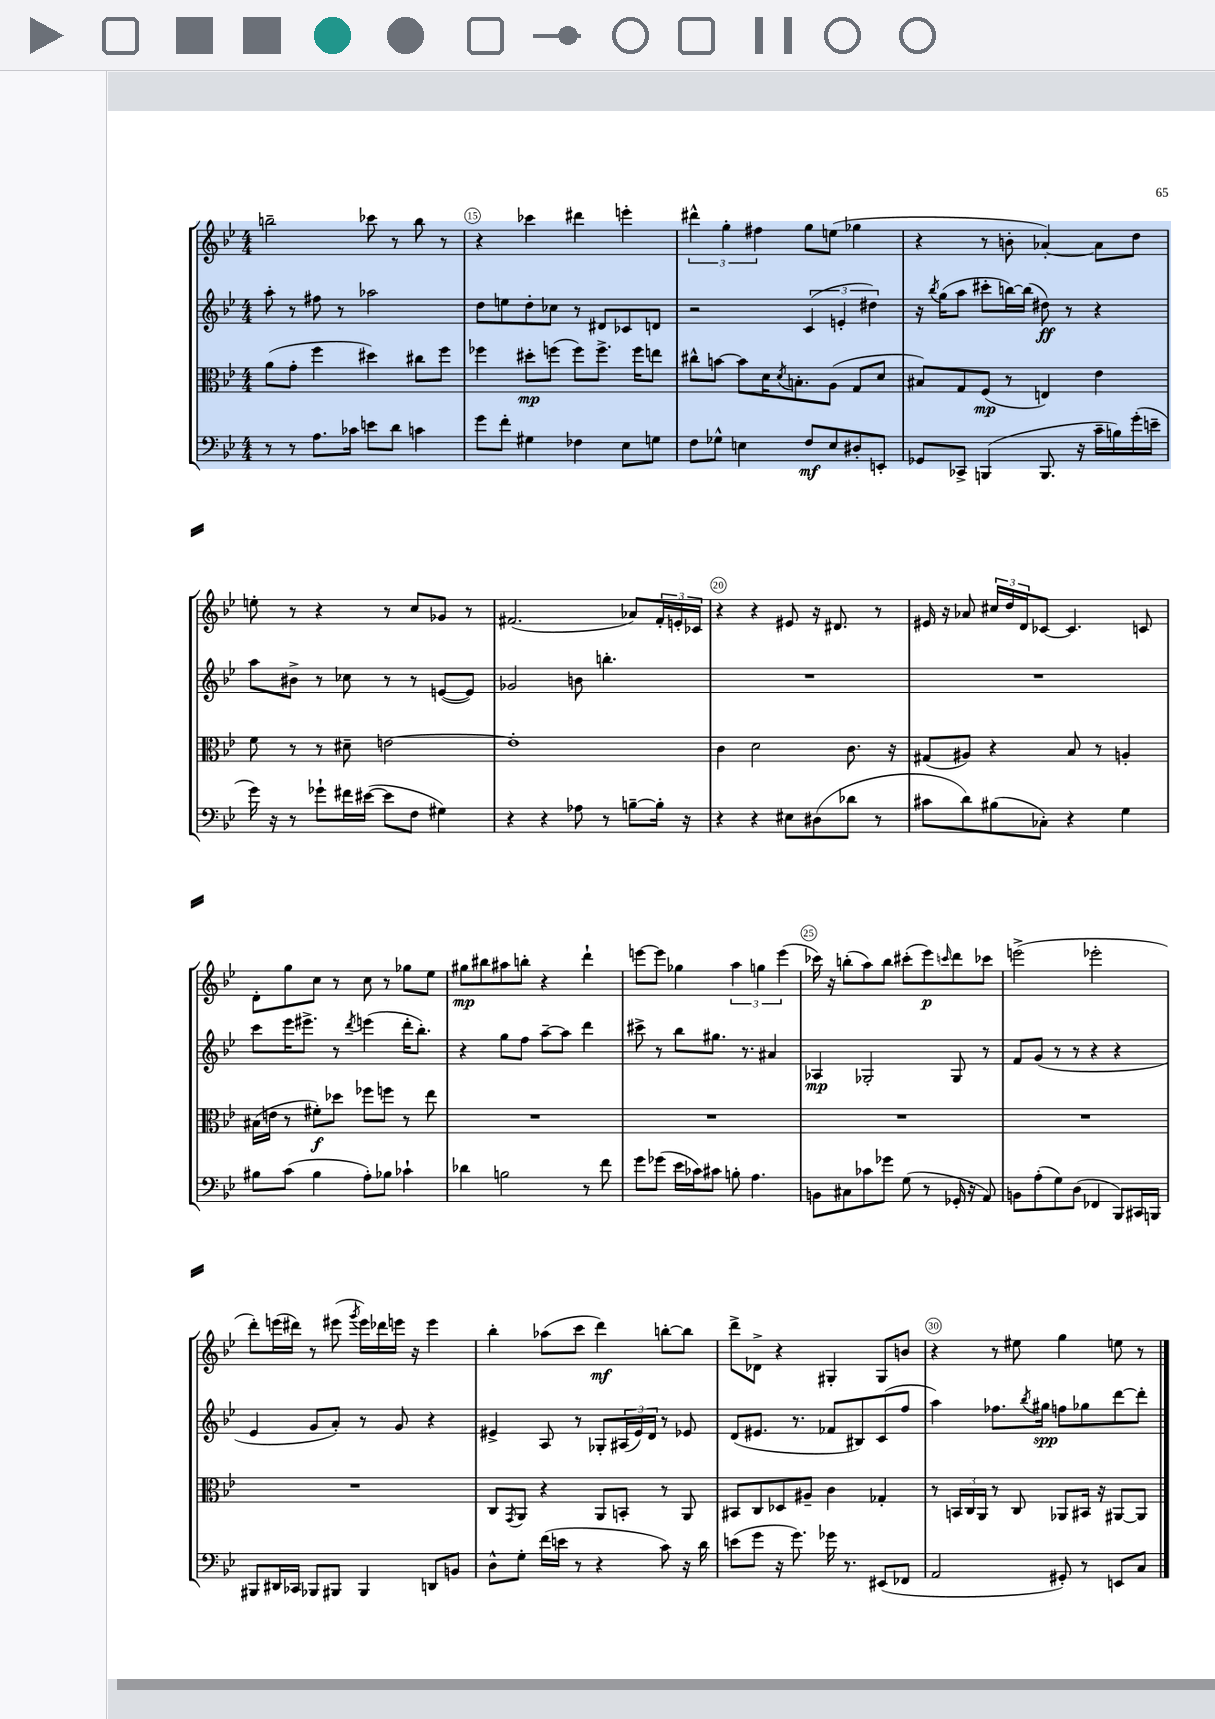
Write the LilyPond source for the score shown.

<<
\new StaffGroup <<
\new Staff = "s0" {
    \clef treble \key bes \major \numericTimeSignature \time 4/4
    b''2-- ces'''8 r8 b''8 r8 |
    r4 ces'''4 dis'''4 e'''4-. |
    \tuplet 3/2 { dis'''4-^ g''4-. fis''4 } g''8 e''8( ges''4 |
    r4 r8 b'8-. aes'4~-.) aes'8 d''8 |
    e''8-. r8 r4 r8 c''8 ges'8 r8 |
    fis'2.( aes'8) \tuplet 3/2 { fis'16-. e'16-. ces'16 } |
    r4 r4 eis'8 r16 dis'8. r8 |
    eis'16 r16 aes'8 \tuplet 3/2 { cis''16 d''16 d'16 } ces'8~ ces'4. c'8 |
    d'8-. g''8 c''8 r8 c''8 r8 ges''8 ees''8 |
    gis''8\mp bis''8 ais''8 b''8-. r4 d'''4-! |
    e'''8~ e'''8 ges''4 \tuplet 3/2 { a''4 g''4 e'''4( } |
    ces'''16) r16 b''8-.( a''8) b''8 cis'''8-.( ees'''8\p) \grace { c'''16 } d'''8 ces'''8 |
    e'''2->( ees'''2-. |
    d'''8-.) e'''16( dis'''16) r8 eis'''8( \acciaccatura { g'''8 } eis'''16) des'''16 e'''16 r16 e'''4 |
    bes''4-. aes''8( c'''8 d'''4\mf) b''8~-. b''8 |
    d'''8-> des'8-> r4 gis4-. gis8 b'8 |
    r4 r8 eis''8 g''4 e''8 r8 \bar "|." |
}
\new Staff = "s1" {
    \clef treble \key bes \major \numericTimeSignature \time 4/4
    a''8-. r8 fis''8 r8 aes''2 |
    d''8 e''8 d''8-. ces''8 r8 dis'8 ces'8 d'8 |
    r2 \tuplet 3/2 { c'4( e'4-. dis''4) } |
    r16 \acciaccatura { bes''8 } g''16( a''8 cis'''8-. b''16~) b''16( dis''8\ff) r8 r4 |
    a''8 bis'8-> r8 ces''8 r8 r8 e'8~( e'8) |
    ges'2 b'8 b''4.-. |
    R1 |
    R1 |
    c'''8 ees'''16 eis'''8.-> r8 \acciaccatura { d'''8 } e'''4( d'''16-. bes''8.-.) |
    r4 g''8 f''8 a''8~-- a''8 d'''4 |
    cis'''8-> r8 bes''8 gis''8. r8. ais'4 |
    aes4\mp ges2-. ges8 r8 |
    f'8 g'8( r8 r8 r4 r4 |
    ees'4 g'8 a'8-.) r8 g'8 r4 |
    eis'4-> a8 r8 ges8-. \tuplet 3/2 { ais16( eis'16) d'16 } r8 ees'8 |
    d'8( eis'8. r8. fes'8 bis8) c'8( f''8 |
    a''4) fes''8. \acciaccatura { bes''8 } gis''16\spp f''8 ges''8 d'''8~ d'''8-. \bar "|." |
}
\new Staff = "s2" {
    \clef alto \key bes \major \numericTimeSignature \time 4/4
    a'8( g'8-. f''4 dis''4) cis''8 f''8 |
    fes''4 dis''8-.\mp f''8( f''8) f''8.-> f''16 e''8 |
    cis''8-^ b'8~ b'8 d'16 \acciaccatura { d'8 } b8.-. a8( g8 d'8 |
    bis8) g8 f8\mp( r8 e4) ees'4 |
    f'8 r8 r8 dis'8-- e'2~ |
    e'1-. |
    c'4 d'2 c'8. r16 |
    gis8( ais8) r4 bes8 r8 a4-. |
    bis16( e'16 r8 fis'8-.\f) des''8 fes''8 f''8 r8 ees''8 |
    R1 |
    R1 |
    R1 |
    R1 |
    R1 |
    c8 \acciaccatura { g,8 } a,8 r4 a,8 b,8-. r8 a,8 |
    bis,8 c8 des8 ais8-- c'4 ges4-. |
    r8 \tuplet 3/2 { b,16 c16 a,16 } r8 c8 aes,8 bis,16 r16 ais,8~ ais,8 \bar "|." |
}
\new Staff = "s3" {
    \clef bass \key bes \major \numericTimeSignature \time 4/4
    r8 r8 a8. ces'16 e'8 d'8 c'4 |
    g'8 f'8-. gis4 fes4 ees8 g8 |
    f8 ges8-^ e4 f8\mf e8 dis8-. e,8-. |
    ges,8 ces,8-> b,,4( b,,8. r16 c'16-- b16) g'16-.( e'16-- |
    g'16) r16 r8 ges'8-! fis'16 eis'16~( eis'8 f8 gis4) |
    r4 r4 aes8 r8 b8~-- b16-. r16 |
    r4 r4 eis8 dis8( des'8 r8 |
    cis'8 d'8) bis8( ces8-.) r4 g4 |
    bis8 c'8( bis4 a8-.) bes8 ces'4-! |
    des'4 b2 r8 f'8 |
    g'8 ges'8( ees'16 ces'16) cis'8 b8-. a4. |
    b,8 cis8 ces'8 ges'8 g8( r8 ges,16-. r16 a,8) |
    b,8 a8-.( g8) d8( fes,4 bes,,8) cis,16 b,,16 |
    bis,,8 dis,16 ces,16 bes,,8 bis,,8 bis,,4 d,8 b,8 |
    d8-^ g8-. f'16( e'16 r8 r4 c'8) r16 d'16 |
    e'8( g'8 r16 g'8.) ges'16 r8. eis,8( fes,8 |
    a,2 gis,8-.) r8 e,8 c8 \bar "|." |
}
>>
>>
\layout { \context { \Score currentBarNumber = #14 \override BarNumber.break-visibility = ##(#f #t #t) barNumberVisibility = #(every-nth-bar-number-visible 5) \override BarNumber.stencil = #(make-stencil-circler 0.1 0.3 ly:text-interface::print) } }
